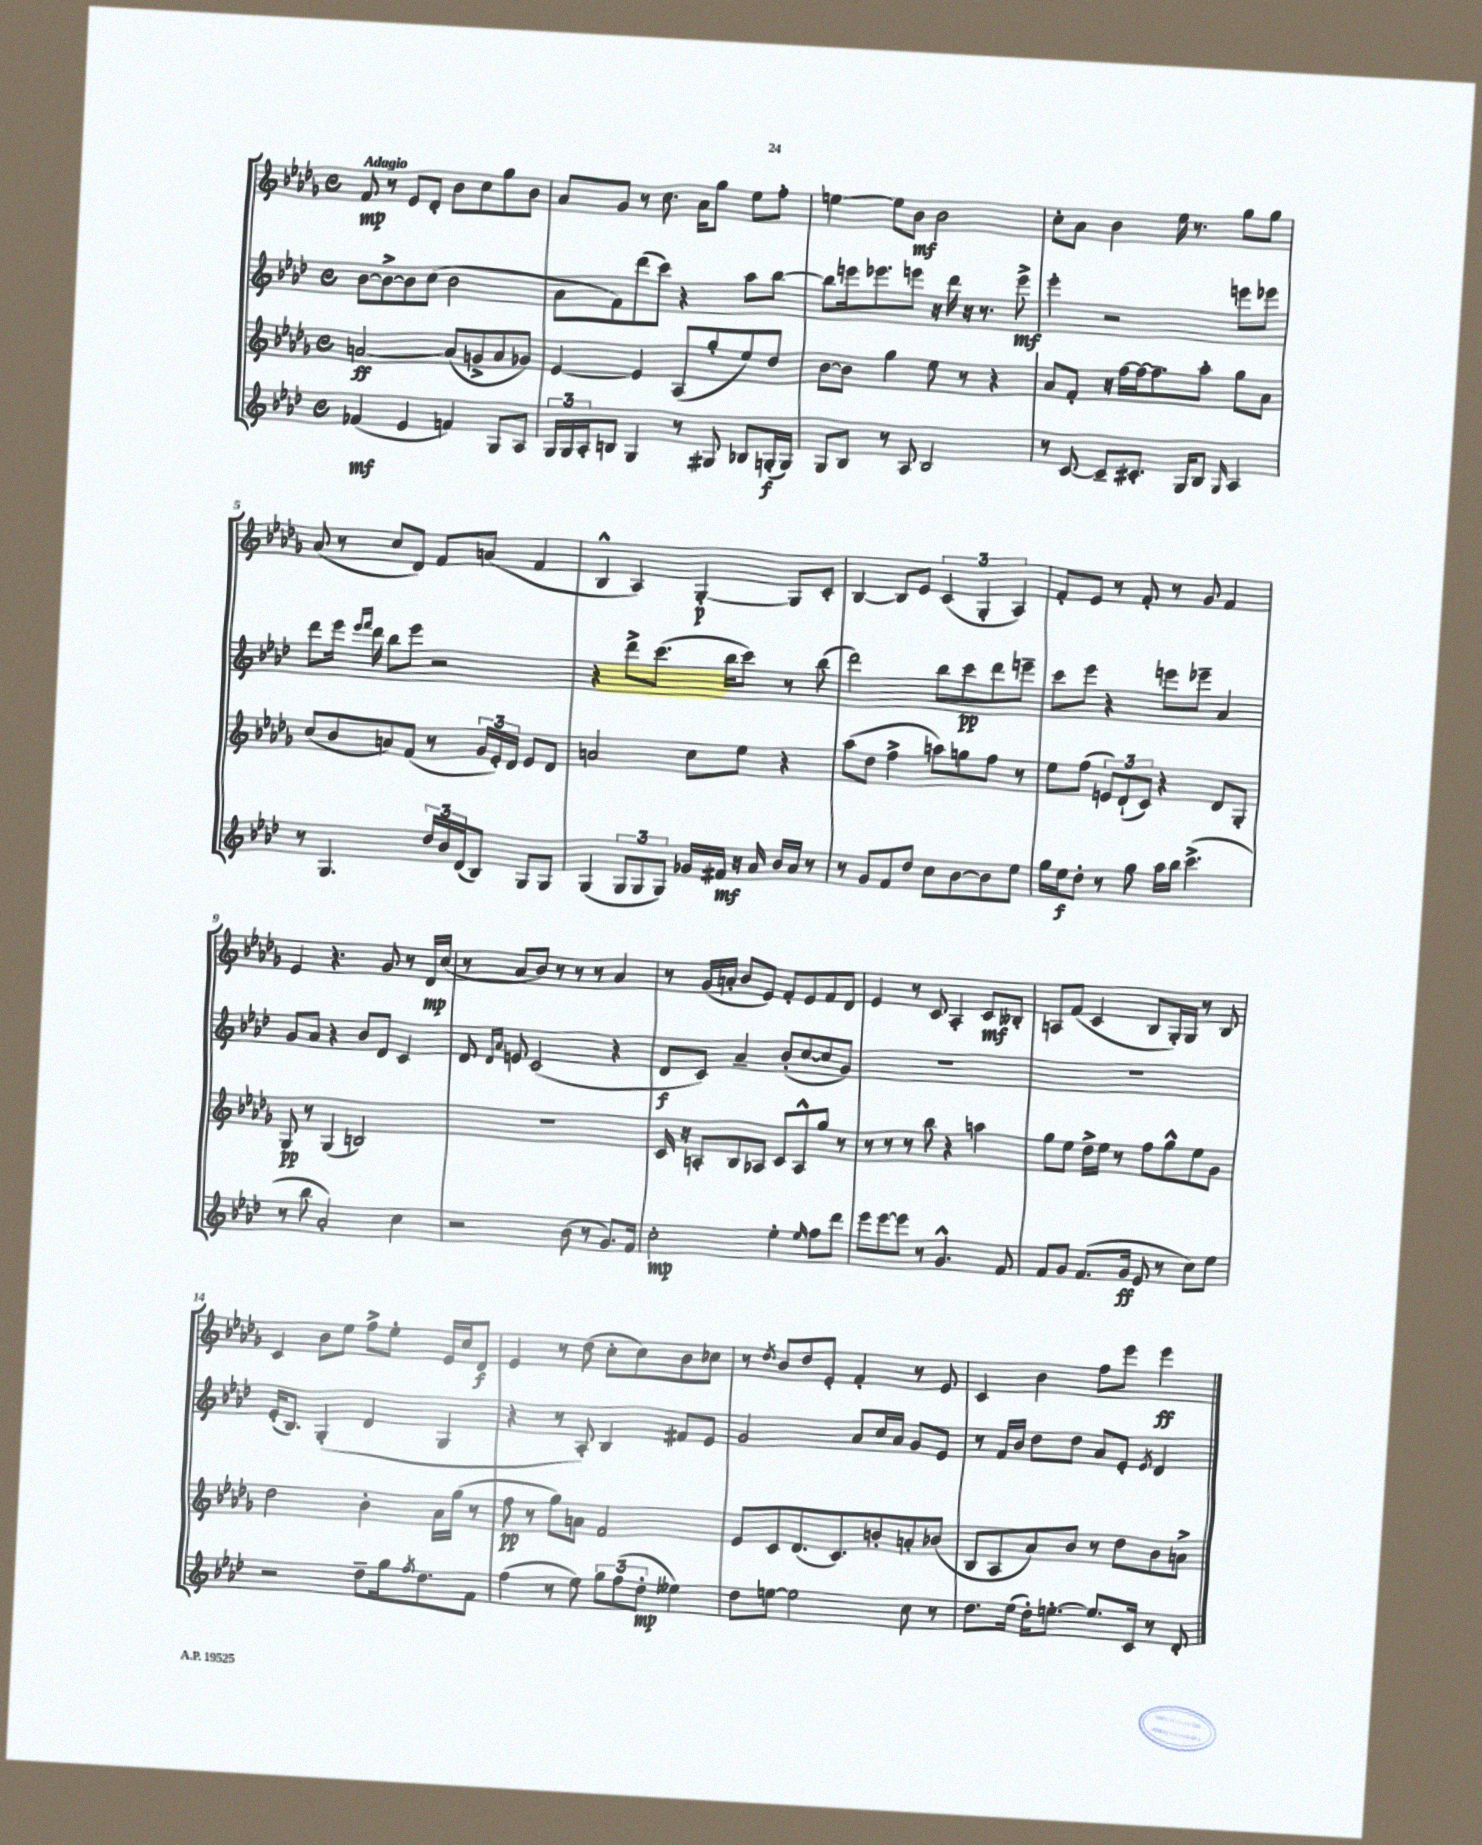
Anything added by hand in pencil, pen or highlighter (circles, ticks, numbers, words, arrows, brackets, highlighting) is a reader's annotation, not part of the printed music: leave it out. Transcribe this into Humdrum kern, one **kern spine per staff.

**kern	**dynam	**kern	**dynam	**kern	**dynam	**kern	**dynam
*part4	*part4	*part3	*part3	*part2	*part2	*part1	*part1
*staff4	*staff4	*staff3	*staff3	*staff2	*staff2	*staff1	*staff1
*clefG2	*	*clefG2	*	*clefG2	*	*clefG2	*
*k[b-e-a-d-]	*	*k[b-e-a-d-g-]	*	*k[b-e-a-d-]	*	*k[b-e-a-d-g-]	*
*M4/4	*	*M4/4	*	*M4/4	*	*M4/4	*
*met(c)	*	*met(c)	*	*met(c)	*	*met(c)	*
=1	=1	=1	=1	=1	=1	=1	=1
!	!	!	!	!	!	!LO:TX:a:B:t=Adagio	!
(4f-X/	mf	[2an/	ff	[8b-\L	.	8f/	mp
.	.	.	.	8b-^\_	.	8r	.
4e-/	.	.	.	8b-\]	.	8e-/L	.
.	.	.	.	(8cc\J	.	8d-'/J	.
4fn/)	.	(8a/L]	.	2b-\	.	8b-\L	.
.	.	8gn^/	.	.	.	8cc\	.
8G/L	.	8a/	.	.	.	8gg-\	.
8A-/J	.	8g-X/J)	.	.	.	8b-\J	.
=2	=2	=2	=2	=2	=2	=2	=2
24G/LL	.	[4e-/	.	8a-\L	.	8a-/L	.
24G/	.	.	.	.	.	.	.
24A-'/J	.	.	.	.	.	.	.
8Bn/J	.	.	.	8f\)	.	8g-/J	.
4G/	.	4e-/]	.	(8ddd-\	.	8r	.
.	.	.	.	8ccc\J)	.	8.cc\	.
8r	.	(8A-/L	.	4r	.	.	.
.	.	.	.	.	.	16a-\KL	.
8G#X/	.	8gg-'/	.	.	.	8gg-\J	.
8B-X/L	.	8ee-/)	.	8aa-\L	.	8ee-\L	.
(16Gn'/L	f	8dd-/J	.	[8bb-\J	.	8ff'\J	.
16G/JJ)	.	.	.	.	.	.	.
=3	=3	=3	=3	=3	=3	=3	=3
8G/L	.	[8b-\L	.	8bb-\L]	.	[4een\	.
8B-/J	.	8b-\J]	.	16eeen\k	.	.	.
.	.	.	.	8.eee-X\	.	.	.
8r	.	4gg-\	.	.	.	8ee\L]	.
8A-/	.	.	.	8eeen\J	.	8b-\J	mf
2B-/	.	8ee-\	.	16r	.	2b-\	.
.	.	.	.	16ddd-\	.	.	.
.	.	8r	.	16r	.	.	.
.	.	.	.	8.r	.	.	.
.	.	4r	.	.	.	.	.
.	.	.	.	8eee^\	mf	.	.
=4	=4	=4	=4	=4	=4	=4	=4
8r	.	8a-/L	.	4eee-'\	.	8cc'\L	.
[8c/	.	8f'/J	.	.	.	8a-\J	.
8c~/L]	.	16r	.	2r	.	4b-\	.
.	.	[16ff\LL	.	.	.	.	.
8.c#X'/J	.	16ff\J_	.	.	.	.	.
.	.	8.ff~\]	.	.	.	.	.
.	.	.	.	.	.	16ee-\	.
16G/KL	.	.	.	.	.	8.r	.
8B-/J	.	8aa-'\J	.	.	.	.	.
16qqG/	.	.	.	.	.	.	.
4A-/	.	8gg-\L	.	8eeen\L	.	8gg-\L	.
.	.	8a-\J	.	8eee-X\J	.	8gg-\J	.
!!LO:LB:g=z
=5	=5	=5	=5	=5	=5	=5	=5
8r	.	(8cc/L	.	8ddd-\L	.	(8a-/	.
4.G/	.	8b-/	.	16eee-\Jk	.	8r	.
.	.	.	.	16qqeee-/LL	.	.	.
.	.	.	.	16qqfff/JJ	.	.	.
.	.	.	.	16ddd-\	.	.	.
.	.	8an/)	.	8bb-\L	.	8cc/L	.
.	.	(8f/J	.	8eee-\J	.	8d-/J)	.
24dd-/LL	.	8r	.	2r	.	8f/L	.
24b-/	.	.	.	.	.	.	.
(24d-/J	.	.	.	.	.	.	.
8B-/J)	.	24g-/LL	.	.	.	(8an/J	.
.	.	24e-'/)	.	.	.	.	.
.	.	24d-/JJ	.	.	.	.	.
8G/L	.	8e-/L	.	.	.	4f/	.
8G/J	.	8d-/J	.	.	.	.	.
=6	=6	=6	=6	=6	=6	=6	=6
(4G/	.	2an/	.	4r	.	4B-^^/	.
12G/L	.	.	.	8ddd-^\L	.	4A-/)	.
12G/	.	.	.	.	.	.	.
.	.	.	.	(8.ccc\J	.	.	.
12G/J)	.	.	.	.	.	.	.
16g-X/LL	.	8cc\L	.	.	.	[4G-'/	p
16f#X/JJ	mf	.	.	16bb-\KL	.	.	.
16r	.	8ee-\J	.	8ccc\J)	.	.	.
16a-/	.	.	.	.	.	.	.
16b-/LL	.	4r	.	8r	.	8G-/L]	.
16a-/JJ	.	.	.	.	.	.	.
8r	.	.	.	(8bb-\	.	8c'/J	.
=7	=7	=7	=7	=7	=7	=7	=7
8r	.	(8aa-\L	.	2ddd-\)	.	[4B-/	.
8g/L	.	8dd-\J	.	.	.	.	.
8f/	.	4ff^\	.	.	.	8B-/L]	.
8dd-/J	.	.	.	.	.	8e-/J	.
8cc\L	.	8aan\L)	.	8bb-\L	.	(6c/	.
[8b-\	.	8ggn\	.	8ccc\	pp	.	.
.	.	.	.	.	.	6G-'/	.
8b-\]	.	8ff\J	.	8ddd-\	.	.	.
.	.	.	.	.	.	6A-/)	.
8ee-\J	.	8r	.	8eeen~\J	.	.	.
=8	=8	=8	=8	=8	=8	=8	=8
16gg\LL	.	8ee-\L	.	8ccc\L	.	8f'/L	.
16ee-\J	f	.	.	.	.	.	.
8dd-'\J	.	(8ff\J	.	8eee-\J	.	8e-/J	.
8r	.	12en/L)	.	4r	.	8r	.
.	.	(12d-`/	.	.	.	.	.
8gg\	.	.	.	.	.	8f'/	.
.	.	12c/J)	.	.	.	.	.
16aa-\LL	.	4r	.	8eeen\L	.	8r	.
16bb-\JJ	.	.	.	.	.	.	.
(4.ccc^\	.	.	.	8eee-X~\J	.	8g-/	.
.	.	8d-/L	.	4a-/	.	4f/	.
.	.	8G-'/J	.	.	.	.	.
!!LO:LB:g=z
=9	=9	=9	=9	=9	=9	=9	=9
8r	.	8G-/	pp	8g/L	.	4e-/	.
8bb-\	.	8r	.	8a-/J	.	.	.
2a-'/)	.	(4G-/	.	4r	.	4.r	.
.	.	2Bn/)	.	8b-/L	.	.	.
.	.	.	.	8d-/J	.	8g-/	.
4cc\	.	.	.	4c/	.	8r	.
.	.	.	.	.	.	16d-/LL	mp
.	.	.	.	.	.	(16cc/JJ	.
=10	=10	=10	=10	=10	=10	=10	=10
2r	.	1r	.	8d-/	.	8r	.
.	.	.	.	16qqd-/LL	.	.	.
.	.	.	.	16qqa-/JJ	.	.	.
.	.	.	.	8en/	.	8a-/L	.
.	.	.	.	(2c/	.	8b-/J)	.
.	.	.	.	.	.	8r	.
(8b-\	.	.	.	.	.	8r	.
8r	.	.	.	.	.	8r	.
8.g/L)	.	.	.	4r	.	4a-/	.
16f/Jk	.	.	.	.	.	.	.
=11	=11	=11	=11	=11	=11	=11	=11
2cc'\	mp	16c/	.	8d-/L	f	8r	.
.	.	16r	.	.	.	.	.
.	.	8An'/L	.	8c/J)	.	(16g-/LL	.
.	.	.	.	.	.	16an'/JJ	.
.	.	8B-/	.	4a-~/	.	8b-/L	.
.	.	8A-X/J	.	.	.	8e-/J)	.
4ee-'\	.	8c/L	.	(8b-'/L	.	8f'/L	.
.	.	8A-^^/	.	[8cc/	.	8e-/	.
16qqee-/	.	.	.	.	.	.	.
8ff\L	.	8gg-/J	.	8cc/]	.	8f/	.
8ddd-\J	.	8r	.	8g/J)	.	8d-/J	.
=12	=12	=12	=12	=12	=12	=12	=12
8eee-\L	.	8r	.	1r	.	4e-/	.
[8eee-\	.	8r	.	.	.	.	.
8eee-\J]	.	8r	.	.	.	8r	.
8r	.	8bb-\	.	.	.	8c/	.
4.g^^/	.	4r	.	.	.	4A-'/	.
.	.	4aan\	.	.	.	8c/L	mf
8f/	.	.	.	.	.	8B--X'/J	.
=13	=13	=13	=13	=13	=13	=13	=13
8f/L	.	8gg-\L	.	1r	.	8An/L	.
8g/J	.	8ee-\J	.	.	.	(8f/J	.
(8.f/L	.	16dd-^\LL	.	.	.	4c/	.
.	.	16ee-\JJ	.	.	.	.	.
.	.	8r	.	.	.	.	.
16g/Jk	ff	.	.	.	.	.	.
8e-/	.	8ff\L	.	.	.	8B-/L	.
8r	.	8gg-^^\	.	.	.	16G-'/L)	.
.	.	.	.	.	.	16G-/JJ	.
8cc\L)	.	8ee-\	.	.	.	8r	.
8ee-\J	.	8g-\J	.	.	.	8B-/	.
!!LO:LB:g=z
=14	=14	=14	=14	=14	=14	=14	=14
2r	.	2dd-\	.	(16e-'/KL	.	4c/	.
.	.	.	.	8.B-/J)	.	.	.
.	.	.	.	(4G'/	.	8b-\L	.
.	.	.	.	.	.	8ee-\J	.
8dd-~\L	.	4b-'\	.	4d-/	.	8ff^\L	.
16gg\k	.	.	.	.	.	8ee-'\J	.
8qff/	.	.	.	.	.	.	.
8.dd-\	.	.	.	.	.	.	.
.	.	16a-\LL	.	4G/	.	16e-/LL	.
.	.	(16gg-\JJ	.	.	.	16cc/J	.
8f\J	.	8r	.	.	.	8d-/J	f
=15	=15	=15	=15	=15	=15	=15	=15
(4ff\	.	8ff\	pp	4r	.	4e-/	.
.	.	8r	.	.	.	.	.
8r	.	8gg-\L)	.	8r	.	8r	.
8ee-\)	.	8an\J	.	8A-'/)	.	(8dd-\	.
12gg\L	.	2f/	.	4B-/	.	8cc'\L	.
(12ff\	.	.	.	.	.	.	.
.	.	.	.	.	.	8cc\)	.
12dd-'\J	mp	.	.	.	.	.	.
4ee--X\)	.	.	.	8f#X/L	.	8b-\	.
.	.	.	.	8e-/J	.	8cc-X\J	.
=16	=16	=16	=16	=16	=16	=16	=16
8dd-\L	.	8e-/L	.	2g/	.	8r	.
.	.	.	.	.	.	8qdd-/	.
[8een\J	.	8c/	.	.	.	8b-/L	.
2ee\]	.	(8.d-/	.	.	.	8dd-/	.
.	.	.	.	.	.	8e-'/J	.
.	.	8.c/)	.	.	.	.	.
.	.	.	.	8a-/L	.	4f'/	.
.	.	8bn'/	.	16cc/L	.	.	.
.	.	.	.	16a-/JJ	.	.	.
8cc\	.	8an'/	.	8g/L	.	8r	.
8r	.	(8b-X/J	.	8e-/J	.	8e-/	.
=17	=17	=17	=17	=17	=17	=17	=17
8.dd-\L	.	8B-/L	.	8r	.	4c/	.
.	.	8A-/	.	16f/LL	.	.	.
(16ee-\Jk	.	.	.	16b-/JJ	.	.	.
16dd-'\KL)	.	8a-/)	.	8dd-\L	.	4b-\	.
[8.een'\J	.	.	.	.	.	.	.
.	.	8b-/J	.	8dd-\J	.	.	.
8.ee/L]	.	8r	.	8a-/L	.	8ff\L	.
.	.	8dd-\L	.	8e-'/J	.	8eee-\J	.
16c/Jk	.	.	.	.	.	.	.
.	.	.	.	8qe-/	.	.	.
8r	.	8b-\	.	4d-/	.	4eee-\	ff
8d-'/	.	8an^\J	.	.	.	.	.
==	==	==	==	==	==	==	==
*-	*-	*-	*-	*-	*-	*-	*-
